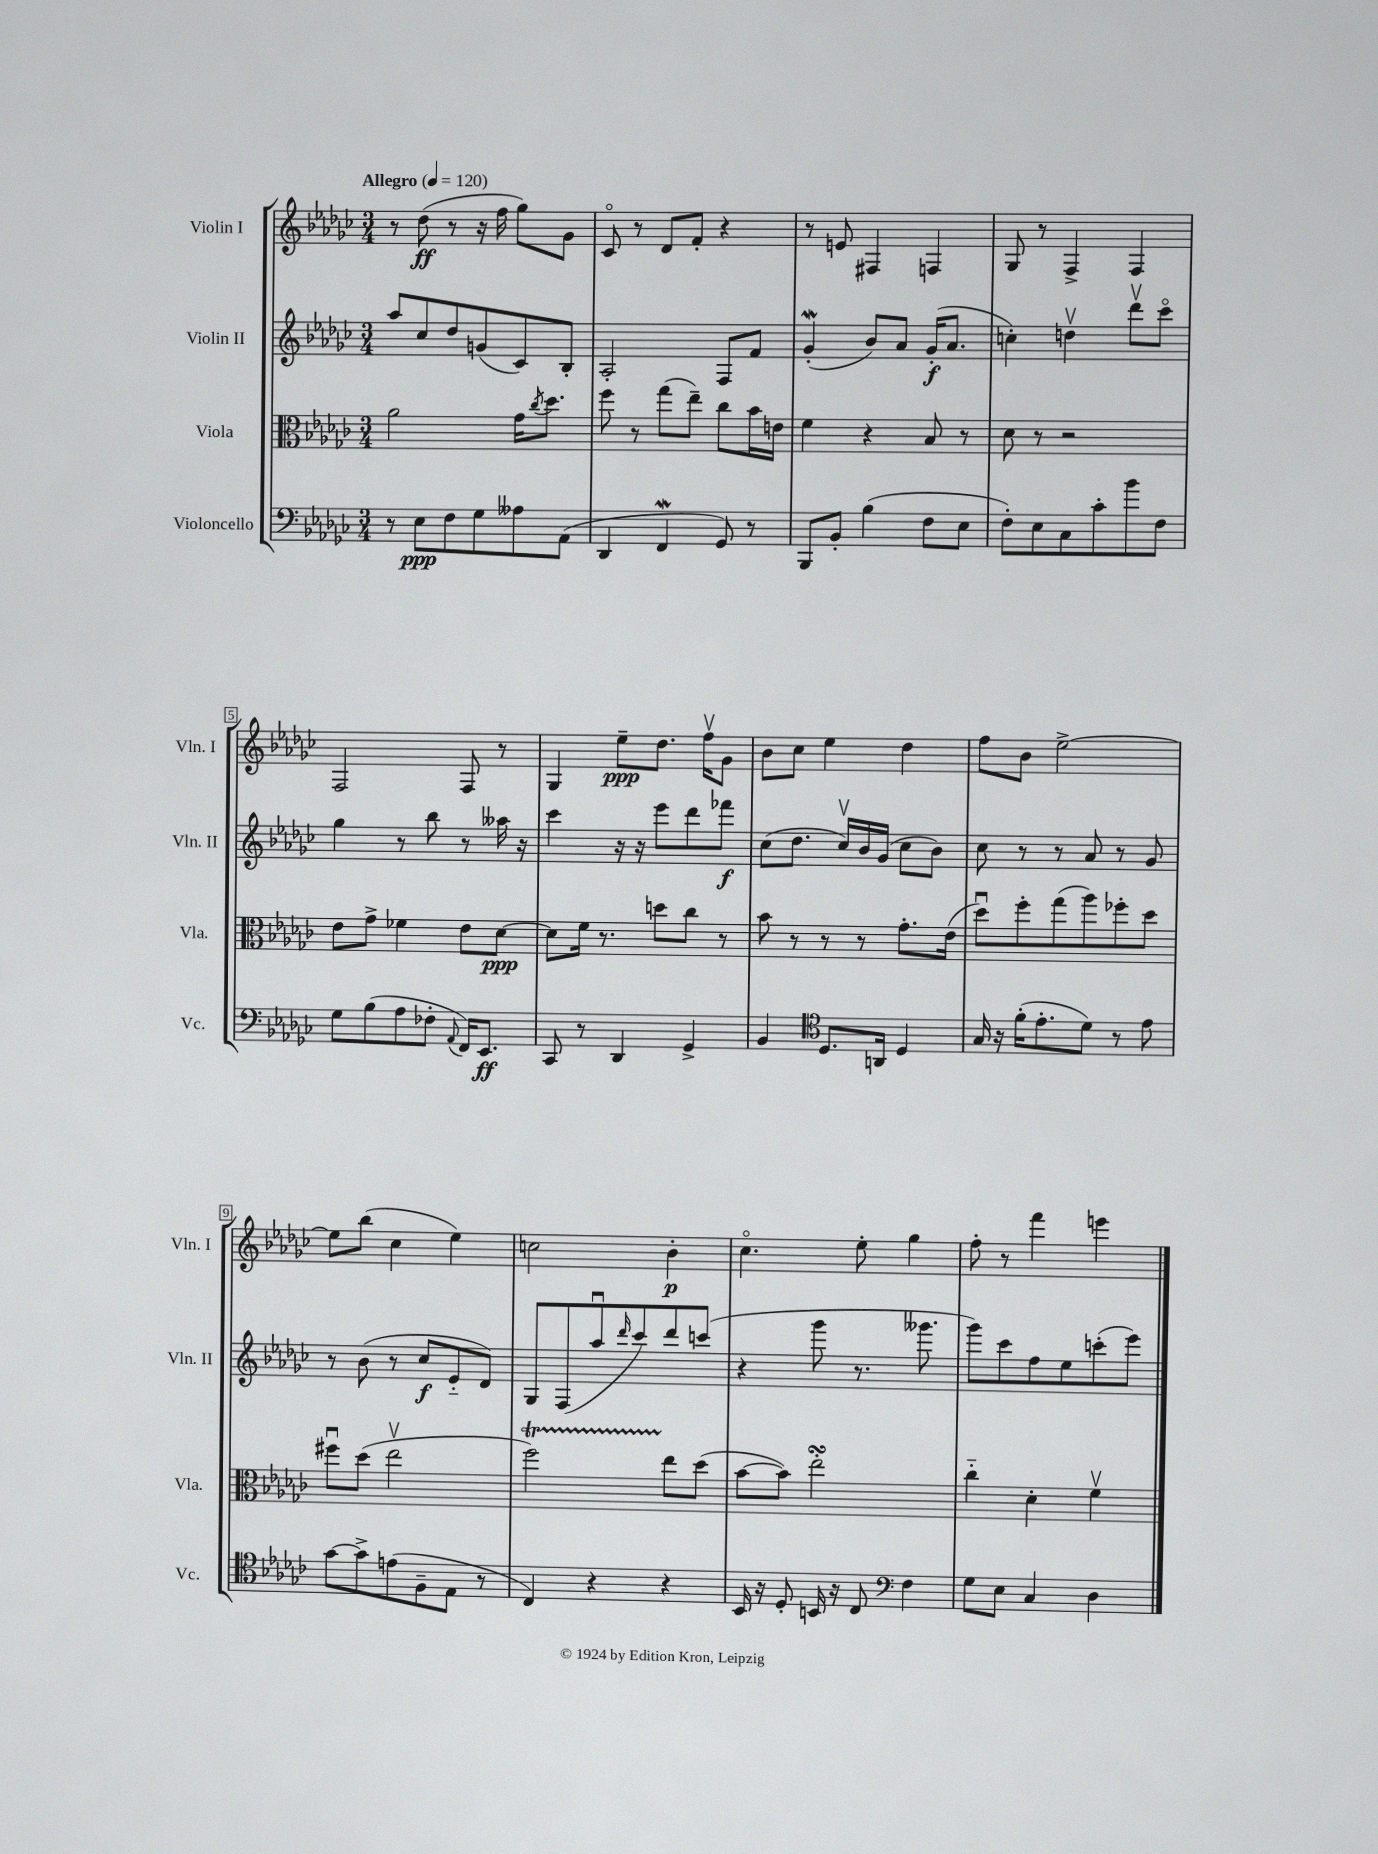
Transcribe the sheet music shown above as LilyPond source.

<<
\new StaffGroup <<
\new Staff = "s0" \with { instrumentName = "Violin I" shortInstrumentName = "Vln. I" } {
    \clef treble \key ges \major \numericTimeSignature \time 3/4 \tempo "Allegro" 4 = 120
    r8 des''8\ff( r8 r16 f''16 ges''8) ges'8 |
    ces'8\flageolet r8 des'8 f'8-. r4 |
    r8 e'8 fis4 f4 |
    ges8 r8 f4-> f4 |
    f2 f8 r8 |
    ges4 ees''8--\ppp des''8. f''16\upbow ges'8 |
    bes'8 ces''8 ees''4 des''4 |
    f''8 bes'8 ees''2~-> |
    ees''8 bes''8( ces''4 ees''4) |
    c''2 bes'4-.\p |
    ces''4.\flageolet ees''8-. ges''4 |
    f''8-. r8 f'''4 e'''4 \bar "|." |
}
\new Staff = "s1" \with { instrumentName = "Violin II" shortInstrumentName = "Vln. II" } {
    \clef treble \key ges \major \numericTimeSignature \time 3/4
    aes''8 ces''8 des''8 g'8( ces'8) bes8-. |
    aes2-. f8 f'8 |
    ges'4-.\mordent( bes'8) aes'8 ges'16-.\f( aes'8. |
    c''4-.) d''4\upbow des'''8\upbow ces'''8\flageolet |
    ges''4 r8 bes''8 r8 aeses''16 r16 |
    ces'''4 r16 r16 ees'''8 des'''8 fes'''8\f |
    ces''8( des''8. ces''16\upbow) bes'16 ges'16( ces''8 bes'8) |
    ces''8 r8 r8 aes'8 r8 ges'8 |
    r8 bes'8( r8 ces''8\f ees'8-_ des'8) |
    ges8 f8( aes''8\downbow \grace { des'''16 } ces'''8) des'''8 c'''8( |
    r4 ges'''8 r8. geses'''8. |
    ges'''8) ces'''8 f''8 ees''8 c'''8-.( ees'''8) \bar "|." |
}
\new Staff = "s2" \with { instrumentName = "Viola" shortInstrumentName = "Vla." } {
    \clef alto \key ges \major \numericTimeSignature \time 3/4
    aes'2 ges'16 \acciaccatura { ces''8 } des''8. |
    f''8 r8 ges''8( ees''8--) ces''8 bes'16 e'16 |
    f'4 r4 bes8 r8 |
    des'8 r8 r2 |
    ees'8 ges'8-> fes'4 ees'8 des'8~\ppp |
    des'8 f'16 r8. d''8 ces''8 r8 |
    bes'8 r8 r8 r8 ges'8.-. ees'16( |
    des''8\downbow) f''8-. ges''8( aes''8) fes''8-. des''8 |
    fis''8\downbow des''8( ees''2\upbow |
    f''2\startTrillSpan) ees''8\stopTrillSpan des''8( |
    bes'8~ bes'8) ees''2-.\turn |
    ces''4-_ des'4-. f'4\upbow \bar "|." |
}
\new Staff = "s3" \with { instrumentName = "Violoncello" shortInstrumentName = "Vc." } {
    \clef bass \key ges \major \numericTimeSignature \time 3/4
    r8 ees8\ppp f8 ges8 aeses8 aes,8( |
    des,4 f,4\mordent ges,8) r8 |
    bes,,8 bes,8-. bes4( f8 ees8 |
    f8-.) ees8 ces8 ces'8-. bes'8 f8 |
    ges8 bes8( aes8 fes8-. \appoggiatura { aes,8 } f,16) ees,8.\ff |
    ces,8 r8 des,4 ges,4-> |
    bes,4 \clef tenor des8. a,16 des4 |
    ges16 r16 f'16-.( ees'8.-. des'8) r8 ees'8 |
    ges'8~ ges'8-> e'8( f8-- ees8 r8 |
    ces4) r4 r4 |
    bes,16 r16 des8-. b,16 r16 ces8 \clef bass f4 |
    ges8 ees8 ces4 des4 \bar "|." |
}
>>
>>
\layout { \context { \Score \override BarNumber.stencil = #(make-stencil-boxer 0.1 0.3 ly:text-interface::print) } }
